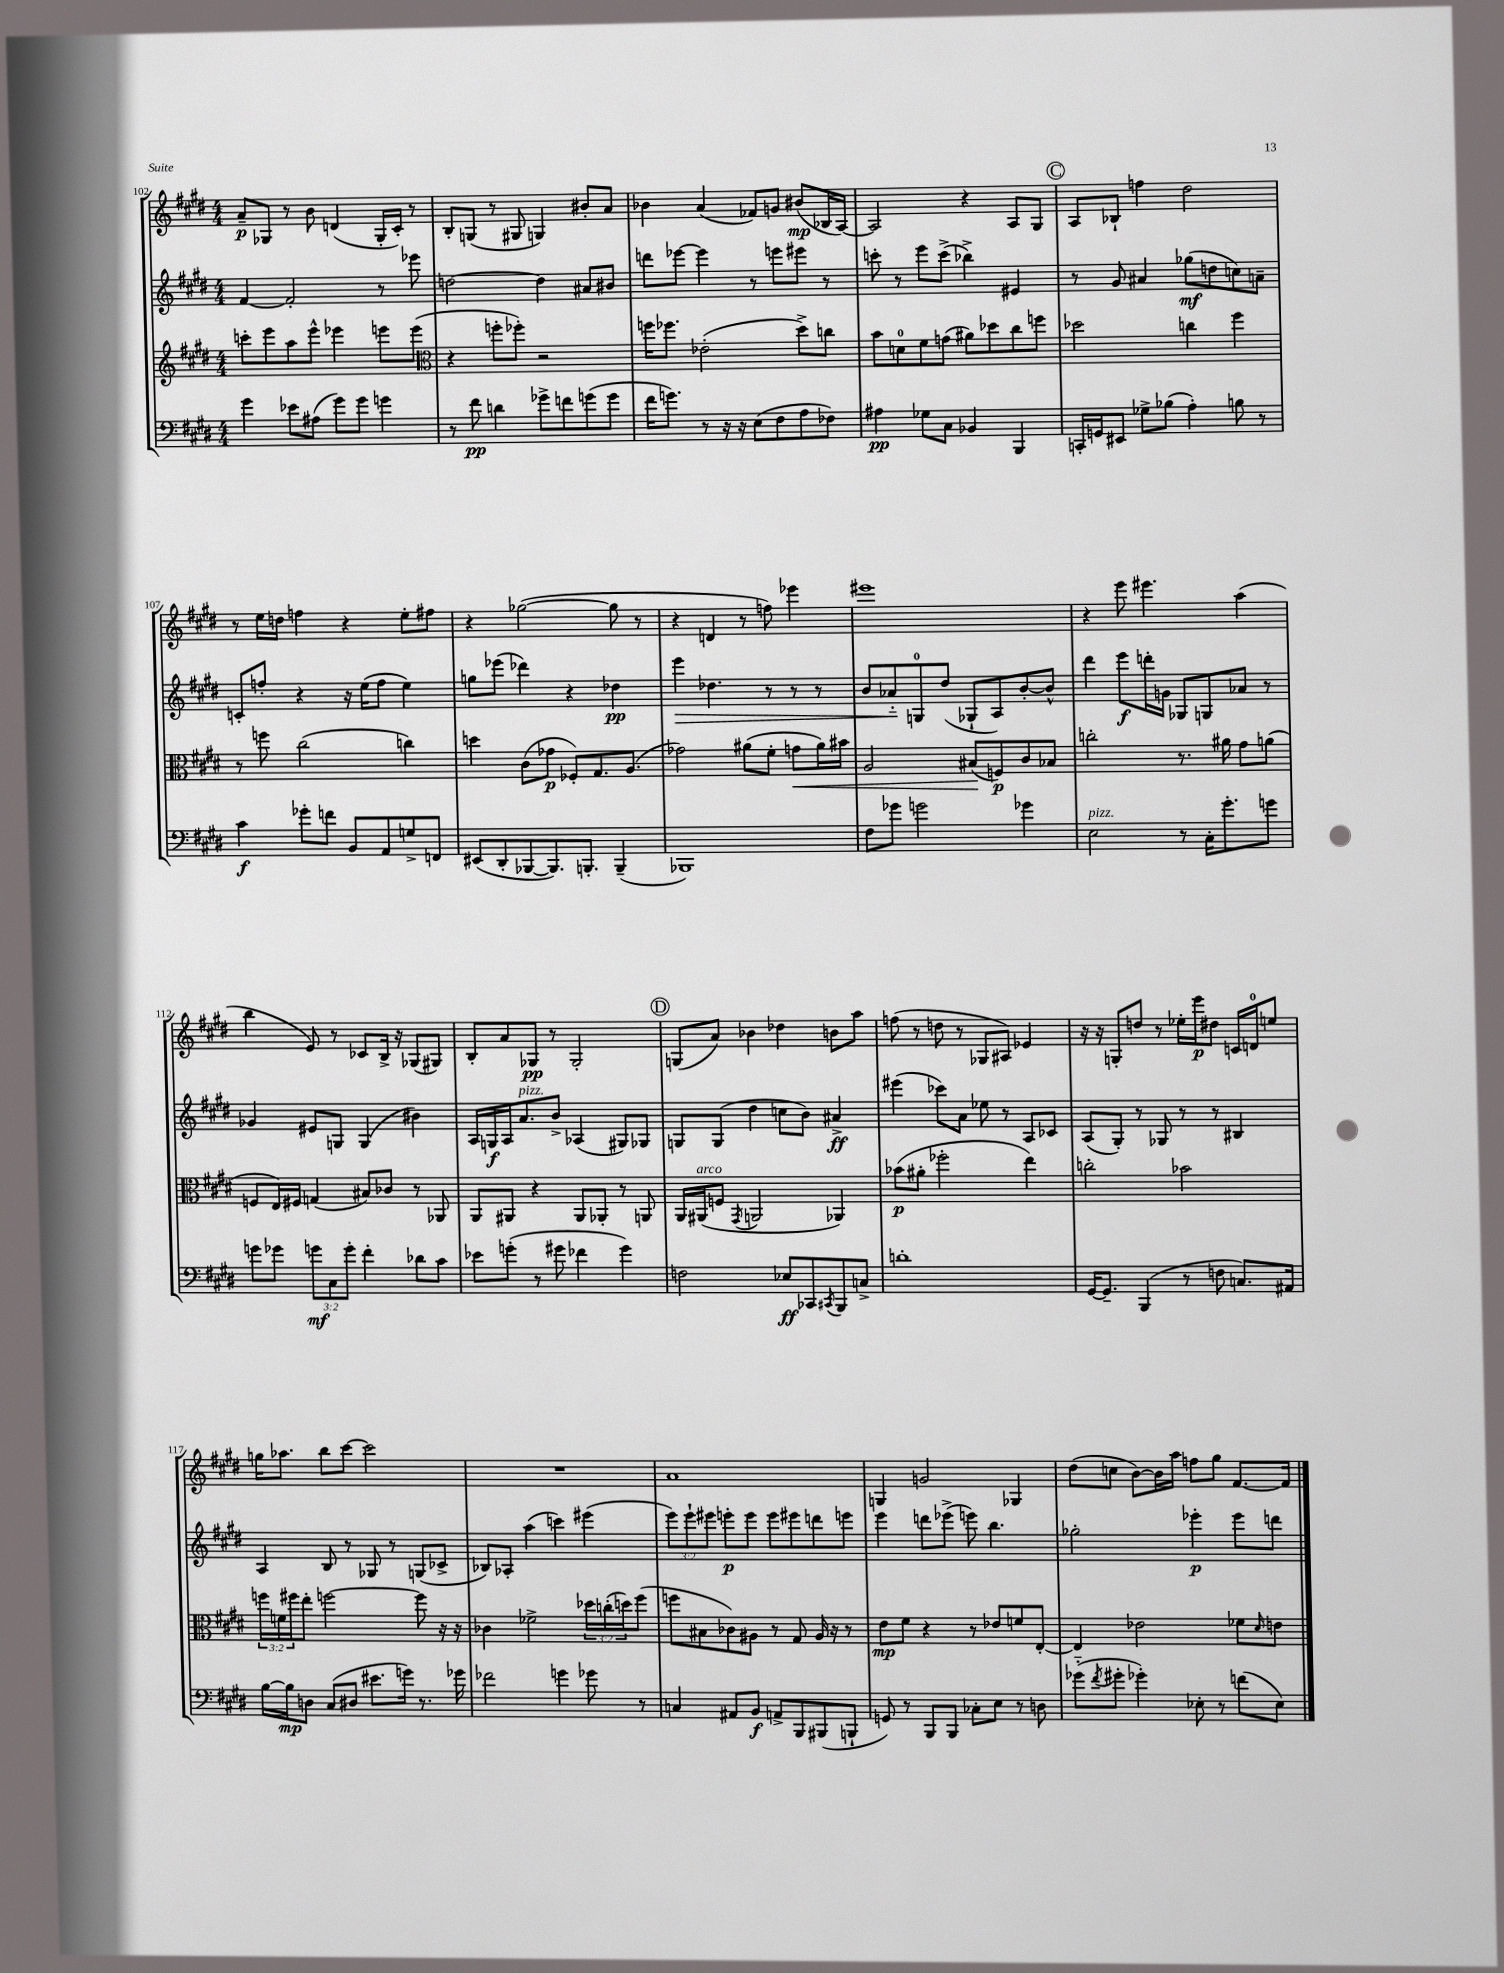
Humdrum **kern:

**kern	**dynam	**kern	**dynam	**kern	**dynam	**kern	**dynam
*part4	*part4	*part3	*part3	*part2	*part2	*part1	*part1
*staff4	*staff4	*staff3	*staff3	*staff2	*staff2	*staff1	*staff1
*clefF4	*	*clefG2	*	*clefG2	*	*clefG2	*
*k[f#c#g#d#]	*	*k[f#c#g#d#]	*	*k[f#c#g#d#]	*	*k[f#c#g#d#]	*
*M4/4	*	*M4/4	*	*M4/4	*	*M4/4	*
=102	=102	=102	=102	=102	=102	=102	=102
4g#\	.	8cccn'\L	.	[4f#/	.	8a~/L	p
.	.	8eee\	.	.	.	8G-X/J	.
8e-X\L	.	8aa\	.	2f#'/]	.	8r	.
(8A#X\J	.	8eee^^\J	.	.	.	8b\	.
8g#\L)	.	4eee-X\	.	.	.	(4dn/	.
8g#\J	.	.	.	.	.	.	.
4gn\	.	8eeen\L	.	8r	.	16G-'/LL	.
.	.	.	.	.	.	16c#'/JJ)	.
.	.	(8eee\J	.	8eee-X\	.	8r	.
=103	=103	=103	=103	=103	=103	=103	=103
*	*	*clefC3	*	*	*	*	*
8r	.	4r	.	[2ddn\	.	8B'/L	.
8f#\	pp	.	.	.	.	(8Gn/J	.
4dn\	.	8ffn'\L	.	.	.	8r	.
.	.	8ff-X'\J)	.	.	.	8G#X/	.
8g-X^\L	.	2r	.	4dd\]	.	4Gn/)	.
8fn\	.	.	.	.	.	.	.
(8gn\	.	.	.	8a#X/L	.	8b#X'/L	.
8g\J	.	.	.	8b#X/J	.	8a/J	.
=104	=104	=104	=104	=104	=104	=104	=104
16f#\KL	.	16ffn\KL	.	8dddn\L	.	4b-X\	.
8.gn\J)	.	8.ff-X\J	.	.	.	.	.
.	.	.	.	[8eee-X\J	.	.	.
8r	.	(2e-X'\	.	4eee-\]	.	(4a/	.
16r	.	.	.	.	.	.	.
16r	.	.	.	.	.	.	.
(8E\L	.	.	.	8r	.	8f-X/L)	.
8F#\	.	.	.	8eeen\L	.	8gn/J	.
8A\	.	8dd#^\L)	.	8eee#X\J	.	(8b#X/L	mp
8F-X\J)	.	8ccn\J	.	8r	.	16B-X/L	.
.	.	.	.	.	.	[16A/JJ)	.
=105	=105	=105	=105	=105	=105	=105	=105
4A#X\	pp	8b\L	.	8cccn'\	.	2A/]	.
.	.	8dn\	.	8r	.	.	.
8G-X\L	.	8f#\	.	8eee\L	.	.	.
8C#\J	.	(8gn\J	.	(8ccc^\J	.	.	.
4BB-X/	.	8a#X\L)	.	4bb-X^\)	.	4r	.
.	.	8dd-X\	.	.	.	.	.
4BBB/	.	8cc#\	.	4e#X/	.	8A/L	.
.	.	8ffn\J	.	.	.	8G#/J	.
!!LO:REH:place=s1:t=C
=106	=106	=106	=106	=106	=106	=106	=106
16CCn'/LL	.	2dd-X\	.	8r	.	8A/L	.
16GGn/J	.	.	.	.	.	.	.
8EE#X/J	.	.	.	8g#/	.	8B-X`/J	.
8G-X^\L	.	.	.	4a#X/	.	4ffn\	.
(8B-X\J	.	.	.	.	.	.	.
4A'\)	.	4ccn\	.	(8gg-X\L	mf	2dd#\	.
.	.	.	.	8ddn\	.	.	.
8Bn\	.	4ff#\	.	8ccn\)	.	.	.
8r	.	.	.	8an~\J	.	.	.
!!LO:LB:g=z
=107	=107	=107	=107	=107	=107	=107	=107
4c#\	f	8r	.	8cn'/L	.	8r	.
.	.	8ffn\	.	8ffn'/J	.	16ee\LL	.
.	.	.	.	.	.	16ddn\JJ	.
8g-X'\L	.	(2cc#\	.	4r	.	4ffn\	.
8fn\J	.	.	.	.	.	.	.
8BB/L	.	.	.	16r	.	4r	.
.	.	.	.	(16ee\KL	.	.	.
8AA/	.	.	.	8ff\J	.	.	.
8Gn^/	.	4ccn\)	.	4ee\)	.	8ee'\L	.
8FFn/J	.	.	.	.	.	8ff#X\J	.
=108	=108	=108	=108	=108	=108	=108	=108
(8EE#X/L	.	4ddn\	.	8ggn\L	.	4r	.
8DD#'/	.	.	.	(8eee-X\J	.	.	.
[8BBB-X/	.	(8c#\L	.	4ddd-X\)	.	([2gg-X\	.
8.BBB-/])	.	8g-X\J	p	.	.	.	.
.	.	8F-X'/L)	.	4r	.	.	.
8.BBBn'/J	.	.	.	.	.	.	.
.	.	8.G#/	.	.	.	.	.
(4BBB~/	.	.	.	4dd-X\	pp	8gg-\]	.
.	.	(8.A/J	.	.	.	.	.
.	.	.	.	.	.	8r	.
=109	=109	=109	=109	=109	=109	=109	=109
!	!	!	!	!	!LO:HP:b	!	!
1BBB-X)	.	2g-X\)	.	4eee\	>	4r	.
.	.	.	.	4.dd-X\	.	4dn/	.
.	.	(8a#X\L	.	.	.	8r	.
.	.	8f#'\J	.	8r	.	8ffn\)	.
!	!	!	!LO:HP:b	!	!	!	!
.	.	8gn\L	<	8r	.	4eee-X\	.
.	.	16a#\L)	.	8r	.	.	.
.	.	16b#X\JJ	.	.	.	.	.
=110	=110	=110	=110	=110	=110	=110	=110
8F#\L	.	2A/	.	8b/L	.	1eee#X	.
8g-X\J	.	.	.	8a-X/	.	.	.
2gn\	.	.	.	8Gn/	]	.	.
.	.	.	.	(8dd#/J	.	.	.
.	.	(8B#X/L	.	8G-X`/L	.	.	.
.	.	8Fn/)	[ p	8A/)	.	.	.
4g-X\	.	8c#/	.	[8b'/	.	.	.
.	.	8B-X/J	.	8b^^/J]	.	.	.
=111	=111	=111	=111	=111	=111	=111	=111
!LO:TX:a:i:t=pizz.	!	!	!	!	!	!	!
2E\	.	2ccn'\	.	4ddd#\	.	4r	.
.	.	.	.	8eee\L	f	8eee\	.
.	.	.	.	16dddn'\L	.	4.eee#X\	.
.	.	.	.	16gn\JJ	.	.	.
8r	.	8.r	.	8G-X/L	.	.	.
16C#'\KL	.	.	.	8Gn/	.	.	.
8.g#'\	.	16a#X\	.	.	.	.	.
.	.	8g#\L	.	8a-X/J	.	(4aa\	.
8gn\J	.	(8an\J	.	8r	.	.	.
!!LO:LB:g=z
=112	=112	=112	=112	=112	=112	=112	=112
8gn\L	.	8Fn/L	.	4g-X/	.	4bb\	.
8g-X\J	.	16E/L)	.	.	.	.	.
.	.	16F#X/JJ	.	.	.	.	.
12gn\L	mf	(4Gn/	.	8e#X/L	.	8e/)	.
12C#\	.	.	.	.	.	.	.
.	.	.	.	8Gn/J	.	8r	.
12g'\J	.	.	.	.	.	.	.
4f#'\	.	8B#X/L)	.	(4G/	.	8c-X/L	.
.	.	8c-X/J	.	.	.	16B^/Jk	.
.	.	.	.	.	.	16r	.
8d-X\L	.	8r	.	4b#X\)	.	(8G-X/L	.
8c#\J	.	8AA-X/	.	.	.	8G#X/J)	.
=113	=113	=113	=113	=113	=113	=113	=113
8e-X\L	.	8AA/L	.	16A/LL	.	8B'/L	.
.	.	.	.	16Gn/	f	.	.
(8gn'\J	.	8AA#X/J	.	16A/J	.	8a/	.
!	!	!	!	!LO:TX:a:i:t=pizz.	!	!	!
.	.	.	.	8.a/	.	.	.
8r	.	4r	.	.	.	8G-X/J	pp
8g#X\	.	.	.	8b^/J	.	8r	.
4f-X\	.	8AA#/L	.	(4A-X/	.	2G-'/	.
.	.	8AA-X'/J	.	.	.	.	.
4g#\)	.	8r	.	8G#X/L)	.	.	.
.	.	8AAn/	.	8G-X/J	.	.	.
!!LO:REH:place=s1:t=D
=114	=114	=114	=114	=114	=114	=114	=114
2Fn\	.	16AA/LL	.	8Gn/L	.	(8Gn/L	.
!	!	!LO:TX:a:i:t=arco	!	!	!	!	!
.	.	(16AA#X/J	.	.	.	.	.
.	.	8Fn/J	.	(8G/J	.	8a/J)	.
.	.	8qGG#/	.	.	.	.	.
.	.	2AAn/	.	4dd#\	.	4b-X\	.
8E-X/L	ff	.	.	8ccn\L	.	4dd-X\	.
8CC-X/	.	.	.	8b\J)	.	.	.
8qCC#X/	.	.	.	.	.	.	.
8BBB/	.	4AA-X/)	.	4a#X^/	ff	8bn\L	.
8Cn^/J	.	.	.	.	.	8aa\J	.
=115	=115	=115	=115	=115	=115	=115	=115
1dn'	.	(8b-X\L	p	(4eee#X\	.	(8ffn\	.
.	.	8a#X'\J	.	.	.	8r	.
.	.	2ff-X'\	.	8ccc-X\L)	.	8ddn\	.
.	.	.	.	8a\J	.	8r	.
.	.	.	.	8ee-X\	.	8G-X/L	.
.	.	.	.	8r	.	8A#X/J)	.
.	.	4ee\)	.	8A/L	.	4e-X/	.
.	.	.	.	8c-X/J	.	.	.
=116	=116	=116	=116	=116	=116	=116	=116
[16GG#/KL	.	2ccn'\	.	(8A/L	.	16r	.
8.GG#~/J]	.	.	.	.	.	16r	.
.	.	.	.	8G#'/J)	.	8Gn'/L	.
(4BBB/	.	.	.	8r	.	8ddn/J	.
.	.	.	.	8G-X/	.	8r	.
8r	.	2b-X\	.	8r	.	16ee-X'\LL	.
.	.	.	.	.	.	16eee\J	p
8Fn\	.	.	.	8r	.	8dd#X\J	.
8.Cn/L)	.	.	.	4B#X/	.	16cn/LL	.
.	.	.	.	.	.	16dn/J	.
.	.	.	.	.	.	8een/J	.
16AA#X/Jk	.	.	.	.	.	.	.
!!LO:LB:g=z
=117	=117	=117	=117	=117	=117	=117	=117
[16B\LL	.	24ffn\LL	.	4A/	.	16ggn\KL	.
.	.	24fn\	.	.	.	.	.
16B\J]	mp	.	.	.	.	8.aa-X\J	.
.	.	24ff#X\J	.	.	.	.	.
8Dn\J	.	8ee'\J	.	.	.	.	.
(8C#/L	.	[2ffn\	.	8B/	.	8bb\L	.
8D#X/J	.	.	.	8r	.	[8ccc#\J	.
8.e#X\L	.	.	.	8G-X/	.	2ccc#\]	.
.	.	.	.	8r	.	.	.
16gn\Jk)	.	.	.	.	.	.	.
8.r	.	8ff\]	.	(8Gn/L	.	.	.
.	.	16r	.	8c-X^/J	.	.	.
16g-X\	.	16r	.	.	.	.	.
=118	=118	=118	=118	=118	=118	=118	=118
2f-X\	.	4c-X\	.	8B-X/L)	.	1r	.
.	.	.	.	8A-X'/J	.	.	.
.	.	2f-X^\	.	(4aa\	.	.	.
4gn\	.	.	.	4cccn\)	.	.	.
8g-X\	.	24dd-X\LL	.	(4eee#X\	.	.	.
.	.	(24ccn'\	.	.	.	.	.
.	.	24ddn\J)	.	.	.	.	.
8r	.	(8ff#\J	.	.	.	.	.
=119	=119	=119	=119	=119	=119	=119	=119
4Cn/	.	8ffn\L	.	12eee\L)	.	1a	.
.	.	.	.	12eee`\	.	.	.
.	.	8B#X\	.	.	.	.	.
.	.	.	.	12eee#X\J	.	.	.
8AA#X/L	.	8c-X\)	.	8eeen'\L	p	.	.
8BB/J	f	8A#X\J	.	8eee\J	.	.	.
8AAn^/L	.	8r	.	8eee\L	.	.	.
8BBB/	.	8G#/	.	8eee#X\	.	.	.
(8BBB#X/	.	16A#/	.	8dddn\	.	.	.
.	.	16r	.	.	.	.	.
8BBBn`/J	.	8r	.	8eeen\J	.	.	.
=120	=120	=120	=120	=120	=120	=120	=120
8GGn/)	.	8e\L	mp	4eee\	.	4Gn/	.
8r	.	8f#\J	.	.	.	.	.
8BBB/L	.	4r	.	8dddn\L	.	2gn/	.
8BBB/J	.	.	.	(8eee-X^\J	.	.	.
8C-X'\L	.	8r	.	8eeen\)	.	.	.
8E\J	.	8e-X/L	.	4.bb\	.	.	.
8r	.	8fn/	.	.	.	4G-X/	.
8Dn\	.	[8E'/J	.	.	.	.	.
=121	=121	=121	=121	=121	=121	=121	=121
(8g-X\L	.	4E/]	.	2gg-X'\	.	(8dd#\L	.
8qf#/	.	.	.	.	.	.	.
8g#X'\J	.	.	.	.	.	8ccn\J	.
4g-X'\)	.	2e-X\	.	.	.	[8b\L)	.
.	.	.	.	.	.	16b\L]	.
.	.	.	.	.	.	16aa\JJ	.
8E-X'\	.	.	.	4eee-X'\	p	8ffn\L	.
8r	.	.	.	.	.	8gg#\J	.
(8fn\L	.	8f-X\L	.	8eee-\L	.	[8.f#/L	.
.	.	16qqd#/	.	.	.	.	.
8E-\J)	.	8en\J	.	8dddn\J	.	.	.
.	.	.	.	.	.	16f#/Jk]	.
==	==	==	==	==	==	==	==
*-	*-	*-	*-	*-	*-	*-	*-
